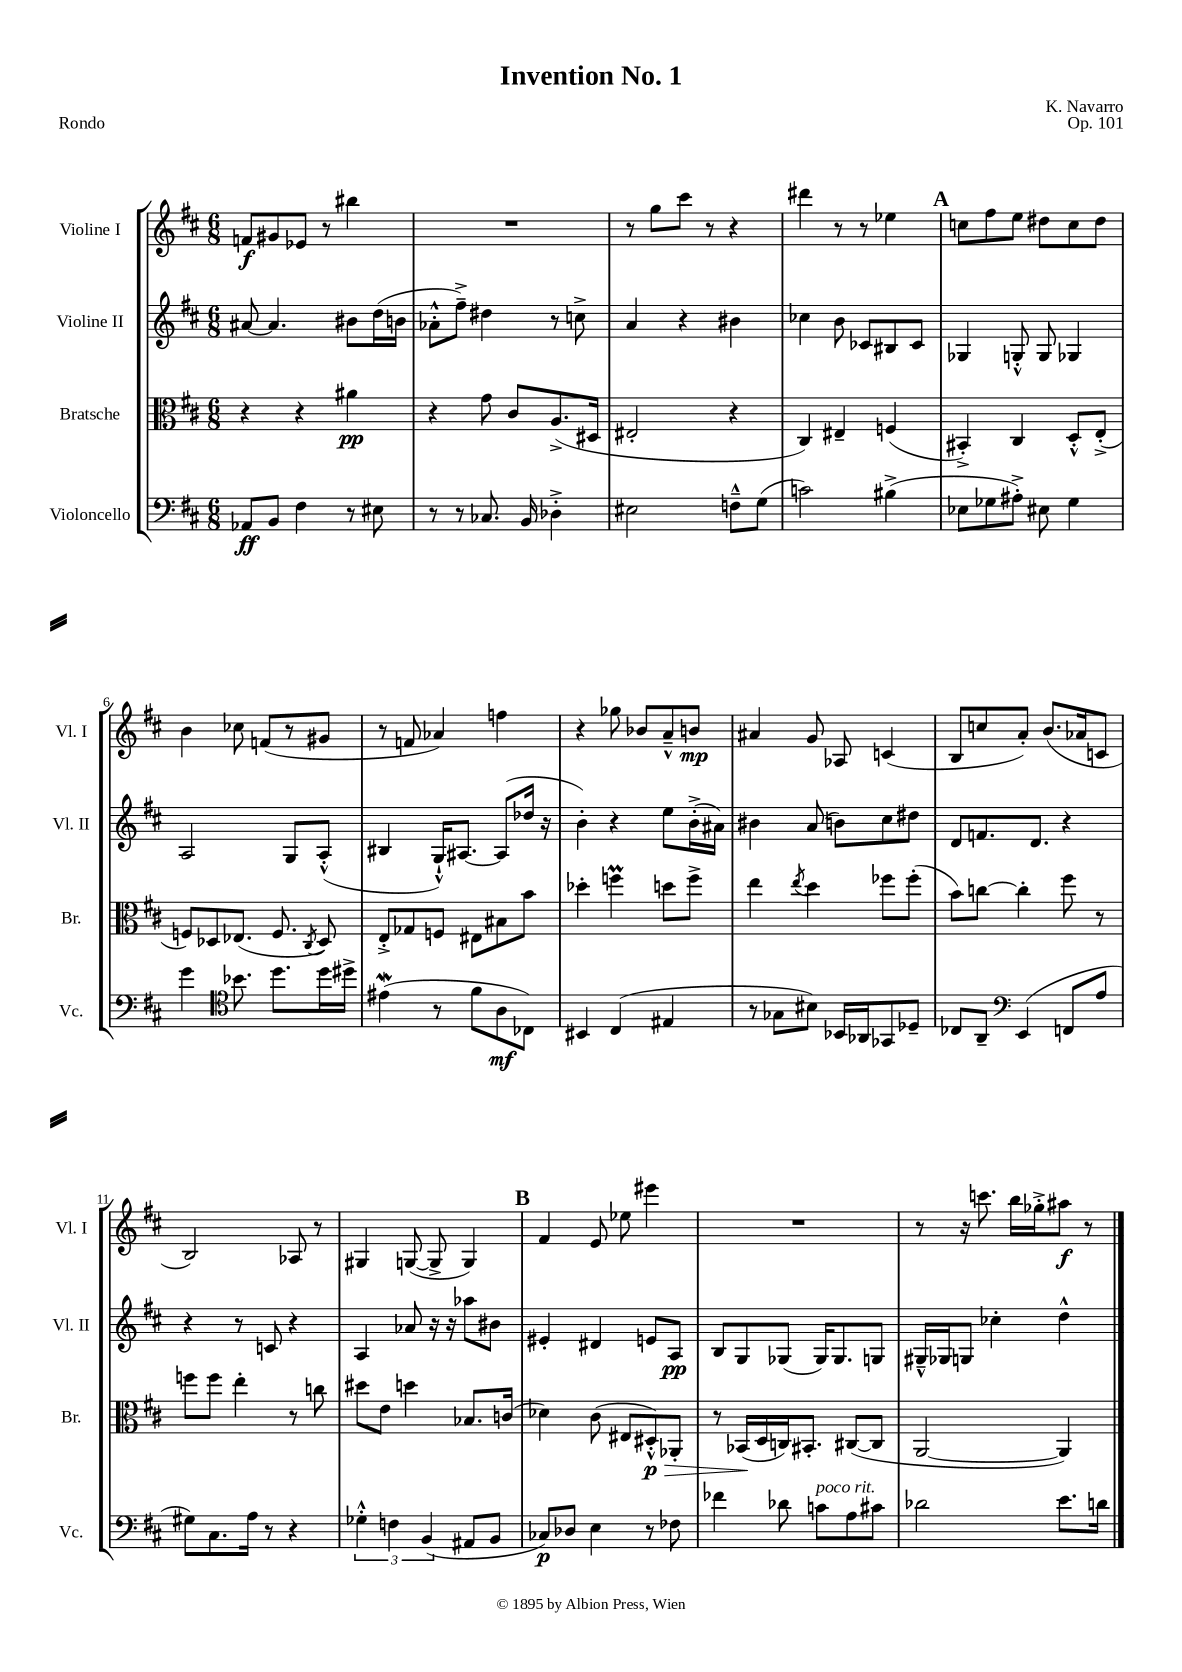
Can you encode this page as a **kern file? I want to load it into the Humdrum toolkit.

**kern	**dynam	**kern	**dynam	**kern	**dynam	**kern	**dynam
*part4	*part4	*part3	*part3	*part2	*part2	*part1	*part1
*staff4	*staff4	*staff3	*staff3	*staff2	*staff2	*staff1	*staff1
*I"Violoncello	*	*I"Bratsche	*	*I"Violine II	*	*I"Violine I	*
*I'Vc.	*	*I'Br.	*	*I'Vl. II	*	*I'Vl. I	*
*clefF4	*	*clefC3	*	*clefG2	*	*clefG2	*
*k[f#c#]	*	*k[f#c#]	*	*k[f#c#]	*	*k[f#c#]	*
*M6/8	*	*M6/8	*	*M6/8	*	*M6/8	*
=1	=1	=1	=1	=1	=1	=1	=1
8AA-X/L	ff	4r	.	[8a#X/	.	8fn/L	f
8BB/J	.	.	.	4.a#/]	.	8g#X/	.
4F#\	.	4r	.	.	.	8e-X/J	.
.	.	.	.	.	.	8r	.
8r	.	4a#X\	pp	8b#X\L	.	4bb#X\	.
8E#X\	.	.	.	(16dd\L	.	.	.
.	.	.	.	16bn\JJ	.	.	.
=2	=2	=2	=2	=2	=2	=2	=2
8r	.	4r	.	8a-X'^^\L	.	2.r	.
8r	.	.	.	8ff#~^\J)	.	.	.
8.C-X/	.	8g\	.	4dd#X\	.	.	.
.	.	8c#/L	.	.	.	.	.
16BB/	.	.	.	.	.	.	.
4D-X'^\	.	(8.A^/	.	8r	.	.	.
.	.	.	.	8ccn^\	.	.	.
.	.	16D#X/Jk	.	.	.	.	.
=3	=3	=3	=3	=3	=3	=3	=3
2E#X\	.	2E#X'/	.	4a/	.	8r	.
.	.	.	.	.	.	8gg\L	.
.	.	.	.	4r	.	8ccc#\J	.
.	.	.	.	.	.	8r	.
8Fn~^^\L	.	4r	.	4b#X\	.	4r	.
(8G\J	.	.	.	.	.	.	.
=4	=4	=4	=4	=4	=4	=4	=4
2cn\)	.	4C#/)	.	4cc-X\	.	4ddd#X\	.
.	.	4E#X~/	.	8b\	.	8r	.
.	.	.	.	8c-X/L	.	8r	.
(4B#X^\	.	(4Fn/	.	8B#X/	.	4ee-X\	.
.	.	.	.	8c-/J	.	.	.
!!LO:REH:place=s1:t=A
=5	=5	=5	=5	=5	=5	=5	=5
8E-X\L	.	4BB#X'^/)	.	4G-X/	.	8ccn\L	.
8G-X\	.	.	.	.	.	8ff#\	.
8A#X'^\J)	.	4C#/	.	8Gn'^^/	.	8ee\J	.
8E#X\	.	.	.	8G/	.	8dd#X\L	.
4G-\	.	8D'^^/L	.	4G-X/	.	8cc\	.
.	.	(8E'^/J	.	.	.	8dd#\J	.
!!LO:LB:g=z
=6	=6	=6	=6	=6	=6	=6	=6
4g\	.	8Fn/L)	.	2A/	.	4b\	.
.	.	8D-X/	.	.	.	.	.
*clefC4	*	*	*	*	*	*	*
8.b-X\	.	(8.E-X/J	.	.	.	8cc-X\	.
.	.	.	.	.	.	(8fn/L	.
8.dd\L	.	8.F/	.	.	.	.	.
.	.	.	.	8G/L	.	8r	.
.	.	8qC#/	.	.	.	.	.
16dd\L	.	8D-/)	.	(8A'^^/J	.	8g#X/J	.
16dd#X^\JJ	.	.	.	.	.	.	.
=7	=7	=7	=7	=7	=7	=7	=7
(4e#XW\	.	8E'^/L	.	4B#X/	.	8r	.
.	.	8G-X/	.	.	.	8fn/	.
8r	.	8Fn/J	.	16G`^^/KL)	.	4a-X/)	.
.	.	.	.	[8.A#X/J	.	.	.
8f#\L	.	8E#X\L	.	.	.	.	.
8A\	mf	8B#X\	.	(8A#/L]	.	4ffn\	.
8C-X\J)	.	8b\J	.	16dd-X/Jk	.	.	.
.	.	.	.	16r	.	.	.
=8	=8	=8	=8	=8	=8	=8	=8
4BB#X/	.	4dd-X'\	.	4b'\)	.	4r	.
(4C#/	.	4ffnM\	.	4r	.	8gg-X\	.
.	.	.	.	.	.	8b-X/L	.
4E#X/	.	8ddn\L	.	8ee\L	.	8a~^^/	.
.	.	8ff^\J	.	(16b'^\L	.	8bn/J	mp
.	.	.	.	16a#X\JJ)	.	.	.
=9	=9	=9	=9	=9	=9	=9	=9
8r	.	4ee\	.	4b#X\	.	4a#X/	.
8G-X\L	.	.	.	.	.	.	.
.	.	8qee/	.	.	.	.	.
8B#X\J)	.	4dd\	.	(8a/	.	8g/	.
16BB-X/LL	.	.	.	8bn\L)	.	8A-X/	.
16AA-X/J	.	.	.	.	.	.	.
8GG-X/	.	8ff-X\L	.	8cc#\	.	(4cn/	.
8D-X~/J	.	(8ff-'\J	.	8dd#X\J	.	.	.
=10	=10	=10	=10	=10	=10	=10	=10
8C-X/L	.	8b\L)	.	8d/L	.	8B/L	.
8AA~/J	.	[8ccn\J	.	8.fn/	.	8ccn/	.
*clefF4	*	*	*	*	*	*	*
(4EE/	.	4cc'\]	.	.	.	8a'/J)	.
.	.	.	.	8.d/J	.	.	.
.	.	.	.	.	.	(8.b/L	.
8FFn/L	.	8ff#\	.	4r	.	.	.
.	.	.	.	.	.	16a-X/k	.
8A/J	.	8r	.	.	.	8cn/J	.
!!LO:LB:g=z
=11	=11	=11	=11	=11	=11	=11	=11
8G#X\L)	.	8ffn\L	.	4r	.	2B/)	.
8.C#\	.	8ff\J	.	.	.	.	.
.	.	4ee'\	.	8r	.	.	.
16A\Jk	.	.	.	.	.	.	.
8r	.	.	.	8cn/	.	.	.
4r	.	8r	.	4r	.	8A-X/	.
.	.	8ccn\	.	.	.	8r	.
=12	=12	=12	=12	=12	=12	=12	=12
6G-X'^^\	.	8dd#X\L	.	4A/	.	4G#X/	.
.	.	8e\J	.	.	.	.	.
6Fn\	.	.	.	.	.	.	.
.	.	4ddn\	.	8a-X/	.	([8Gn/	.
(6BB/	.	.	.	.	.	.	.
.	.	.	.	16r	.	8G^/]	.
.	.	.	.	16r	.	.	.
8AA#X/L	.	8.B-X/L	.	8aa-X\L	.	4G/)	.
8BB/J	.	.	.	8b#X\J	.	.	.
.	.	(16cn/Jk	.	.	.	.	.
!!LO:REH:place=s1:t=B
=13	=13	=13	=13	=13	=13	=13	=13
8C-X/L)	p	4d-X\)	.	4e#X'/	.	4f#/	.
8D-X/J	.	.	.	.	.	.	.
4E\	.	(8c#\	.	4d#X/	.	8e/	.
.	.	8E#X/L	.	.	.	8ee-X\	.
!	!	!	!LO:HP:b	!	!	!	!
8r	.	8D#X'^^/)	> p	8en/L	.	4eee#X\	.
8F-X\	.	8AA-X'/J	.	8A/J	pp	.	.
=14	=14	=14	=14	=14	=14	=14	=14
4f-X\	.	8r	.	8B/L	.	2.r	.
.	.	(16BB-X/LL	.	8G/	.	.	.
.	.	16D/	]	.	.	.	.
8d-X\	.	16Cn/J)	.	(8G-X/J	.	.	.
.	.	8.BB#X'/J	.	.	.	.	.
!LO:TX:a:i:t=poco rit.	!	!	!	!	!	!	!
8cn\L	.	.	.	16G-/KL)	.	.	.
.	.	.	.	8.G-/	.	.	.
8A\	.	([8C#X/L	.	.	.	.	.
8c#X\J	.	8C#/J]	.	8Gn/J	.	.	.
=15	=15	=15	=15	=15	=15	=15	=15
2d-X\	.	[2AA/	.	16G#X~^^/LL	.	8r	.
.	.	.	.	16G-X/J	.	.	.
.	.	.	.	8Gn/J	.	16r	.
.	.	.	.	.	.	8.cccn\	.
.	.	.	.	4cc-X'\	.	.	.
.	.	.	.	.	.	16bb\LL	.
.	.	.	.	.	.	16gg-X'^\J	.
8.e\L	.	4AA/])	.	4dd^^\	.	8aa#X\J	f
.	.	.	.	.	.	8r	.
16dn\Jk	.	.	.	.	.	.	.
==	==	==	==	==	==	==	==
*-	*-	*-	*-	*-	*-	*-	*-
